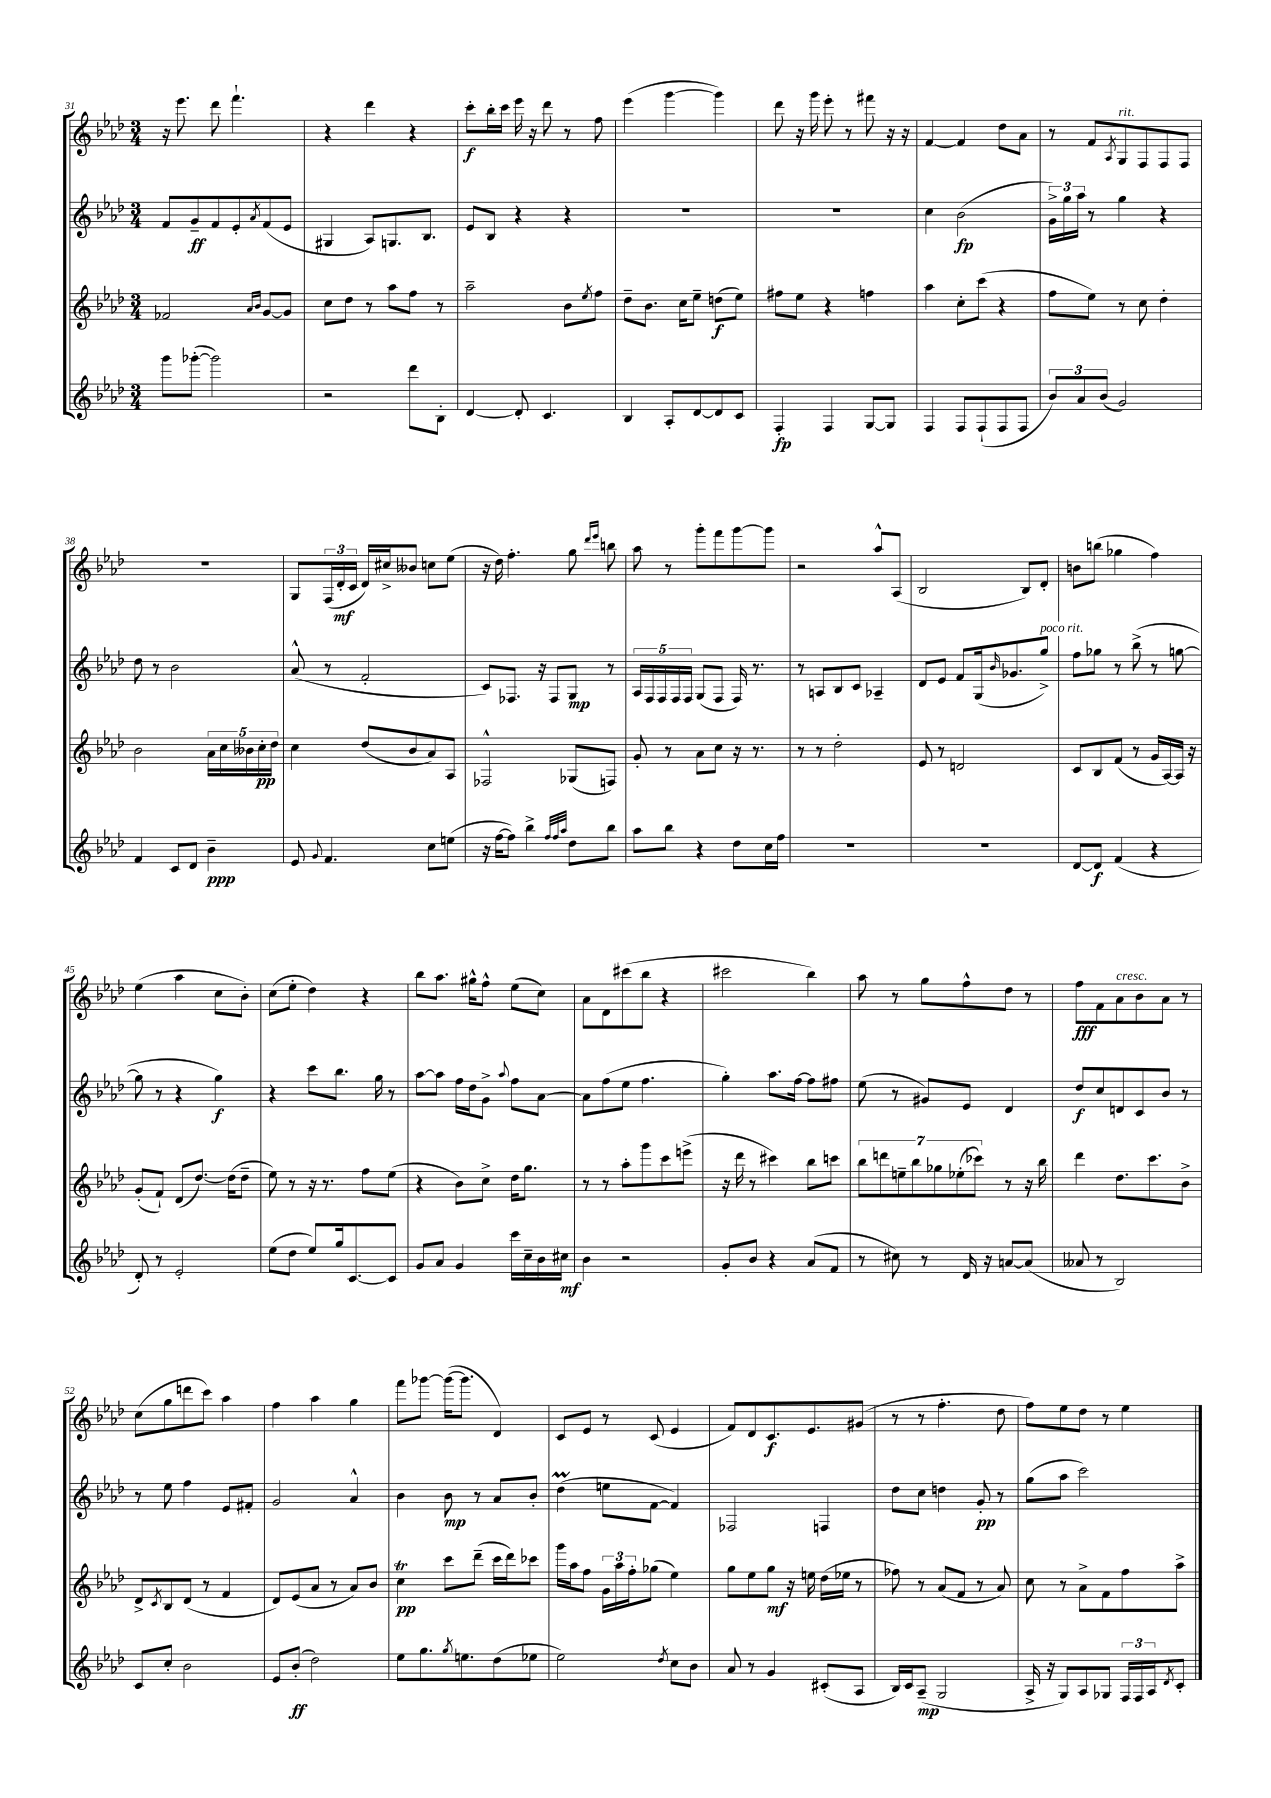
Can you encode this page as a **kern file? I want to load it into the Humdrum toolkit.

**kern	**kern	**kern	**kern
*staff4	*staff3	*staff2	*staff1
*clefG2	*clefG2	*clefG2	*clefG2
*k[b-e-a-d-]	*k[b-e-a-d-]	*k[b-e-a-d-]	*k[b-e-a-d-]
*M3/4	*M3/4	*M3/4	*M3/4
8ggg\L	2f-/	8f/L	16r
.	.	.	8.eee-\
([8ggg-'\J	.	8g~/	.
2ggg-\])	.	8f/	8ddd-\
.	.	8e-'/	4.fff`\
.	16qqa-/LL	.	.
.	16qqb-/JJ	8qa-/	.
.	[8g/L	(8f/	.
.	8g/]J	8e-/J	.
=	=	=	=
2r	8cc\L	4G#/	4r
.	8dd-\J	.	.
.	8r	8A-/L)	4ddd-\
.	8aa-\L	8.G/	.
8ddd-\L	8ff\J	.	4r
.	.	8.B-/J	.
8B-'\J	8r	.	.
=	=	=	=
[4d-/	2aa-~\	8e-/L	8ccc'\L
.	.	8B-/J	16bb-'\L
.	.	.	16ccc\JJ
8d-'/]	.	4r	16eee-\
.	.	.	16r
4.c/	.	.	8ddd-\
.	8b-\L	4r	8r
.	8qee-/	.	.
.	8ff\J	.	8ff\
=	=	=	=
4B-/	8dd-~\L	2.r	(4eee-\
.	8.b-\J	.	.
8A-'/L	.	.	[4ggg\
.	16cc\LK	.	.
[8d-/	8ee-~\J	.	.
8d-/]	(8dd\L	.	4ggg\])
8c/J	8ee-\J)	.	.
=	=	=	=
4F'/	8ff#\L	2.r	8ddd-\
.	8ee-\J	.	16r
.	.	.	16ggg\
4F/	4r	.	8eee-'\
.	.	.	8r
[8G/L	4ff\	.	8fff#\
8G/]J	.	.	16r
.	.	.	16r
=	=	=	=
4F/	4aa-\	4cc\	[4f/
8F/L	8cc'\L	(2b-\	4f/]
(8F`/	(8ccc\J	.	.
8F/	4r	.	8dd-\L
8F/J	.	.	8a-\J
=	=	=	=
12b-/L)	8ff\L	24g^\LL)	8r
.	.	24gg\	.
12a-/	.	24aa-\JJ	.
.	8ee-\J)	8r	8f/L
(12b-/J	.	.	.
.	.	.	8qA-/
2g/)	8r	4gg\	8G/
.	8cc\	.	8F/
.	4dd-'\	4r	8F/
.	.	.	8F/J
=	=	=	=
4f/	2b-\	8dd-\	2.r
.	.	8r	.
8c/L	.	2b-\	.
8d-/J	.	.	.
4b-~\	20a-\LL	.	.
.	20cc\	.	.
.	20b--\	.	.
.	20cc'\	.	.
.	20dd-\JJ	.	.
=	=	=	=
8e-/	4cc\	(8a-^^/	8G/L
8qqg/	.	.	.
4.f/	.	8r	(24F/L
.	.	.	24d-'/
.	.	.	24c/JJ
.	(8dd-/L	2f'/	16d-/LL)
.	.	.	16cc#^/J
.	8b-/	.	8b--/J
8cc\L	8a-/)	.	8cc\L
(8ee\J	8A-/J	.	(8ee-\J
=	=	=	=
16r	2F-^^/	8c/L)	16r
[16ff\LK	.	.	16dd-\)
8ff\]J)	.	8.F-/J	4.ff'\
4bb-^\	.	.	.
.	.	16r	.
.	.	8F-/L	.
32qqff/LLL	.	.	.
32qqff/	.	.	.
32qqaa-/JJJ	.	.	.
8dd-\L	(8G-/L	8G/J	8gg\
.	.	.	16qqddd-/LL
.	.	.	16qqeee-/JJ
8bb-\J	8F/J)	8r	8bb\
=	=	=	=
8aa-\L	8g'/	20A-/LL	8aa-\
.	.	20F/	.
.	.	20F/	.
8bb-\J	8r	.	8r
.	.	20F/	.
.	.	20F/JJ	.
4r	8a-\L	(8G/L	8ggg'\L
.	8cc\J	8F/J	8fff\
8dd-\L	16r	16F/)	[8ggg\
.	8.r	8.r	.
16cc\L	.	.	8ggg\]J
16ff\JJ	.	.	.
=	=	=	=
2.r	8r	8r	2r
.	8r	8A/L	.
.	2dd-'\	8B-/	.
.	.	8c/J	.
.	.	4A-~/	8aa-^^/L
.	.	.	(8A-/J
=	=	=	=
2.r	8e-/	8d-/L	2B-/
.	8r	8e-/J	.
.	2d/	8f/L	.
.	.	(16G/k	.
.	.	16qqb-/	.
.	.	8.g-/	.
.	.	.	8B-/L)
.	.	8gg^/J)	8d-'/J
=	=	=	=
[8d-/L	8c/L	8ff\L	8b\L
8d-/]J	8B-/	8gg-\J	(8bb\J
(4f/	(8f/J	8r	4gg-\
.	8r	(8bb-^\	.
4r	16g/LL	8r	4ff\)
.	[16A-/)	.	.
.	16A-/]JJ	[8gg\	.
.	16r	.	.
=	=	=	=
8d-'/)	(8g'/L	8gg\]	(4ee-\
8r	8f`/J)	8r	.
2e-'/	(8d-/L	4r	4aa-\
.	[8.dd-/J)	.	.
.	.	4gg\)	8cc\L
.	(16dd-\]LK	.	.
.	8dd-~\J	.	8b-'\J)
=	=	=	=
(8ee-\L	8ee-\)	4r	(8cc\L
8dd-\J	8r	.	8ee-'\J
8ee-/L)	16r	8ccc\L	4dd-\)
.	8.r	.	.
16gg/k	.	8.bb-\J	.
[8.c/	.	.	.
.	8ff\L	.	4r
.	.	16gg\	.
8c/]J	(8ee-\J	8r	.
=	=	=	=
8g/L	4r	[8aa-\L	8bb-\L
8a-/J	.	8aa-\]J	8.aa-\J
4g/	8b-\L)	16ff\LL	.
.	.	16dd-\J	16gg#^^\LK
.	8cc^\J	8g^\J	8ff^^\J
.	.	8qqaa-/	.
16ccc\LL	16dd-\LK	8ff\L	(8ee-\L
16cc~\	8.gg\J	.	.
16b-\	.	[8a-\J	8cc\J)
16cc#\JJ	.	.	.
=	=	=	=
4b-\	8r	8a-\]L	8a-\L
.	8r	(8ff\	8d-\
2r	8aa-'\L	8ee-\J	(8ccc#\
.	8ggg\	4.ff\	8bb-\J
.	8ccc\	.	4r
.	(8eee^\J	.	.
=	=	=	=
8g'/L	16r	4gg'\)	2ccc#\
.	16ddd-\	.	.
8b-/J	8r	.	.
4r	4ccc#\)	8.aa-\L	.
.	.	[16ff\Jk	.
(8a-/L	8bb-\L	8ff\]L	4bb-\)
8f/J	8ccc\J	8ff#\J	.
=	=	=	=
8r	14bb-\L	(8ee-\	8aa-\
.	14ddd\	.	.
8cc#\)	.	8r	8r
.	14ee~\	.	.
.	14bb-\	.	.
8r	.	8g#/L)	8gg\L
.	14gg-\	.	.
.	(14ee-'\	.	.
16d-/	.	8e-/J	8ff^^\
.	14ccc-\J)	.	.
16r	.	.	.
[8a/L	8r	4d-/	8dd-\J
(8a/]J	16r	.	8r
.	16bb-\	.	.
=	=	=	=
8a--/	4ddd-\	8dd-/L	8ff\L
8r	.	8cc/	8f\
2B-/)	8.dd-\L	8d/	8a-\
.	.	8c/	8b-\
.	8.ccc\	.	.
.	.	8b-/J	8a-\J
.	8b-^\J	8r	8r
=	=	=	=
8c/L	8d-^/L	8r	(8cc\L
.	8qc/	.	.
8cc'/J	8B-/	8ee-\	8gg\
2b-\	(8d-/J	4ff\	8ddd\
.	8r	.	8ccc\J)
.	4f/	8e-/L	4aa-\
.	.	8f#'/J	.
=	=	=	=
8e-/L	8d-/L)	2g/	4ff\
(8b-'/J	(8e-/	.	.
2dd-\)	8a-/J	.	4aa-\
.	8r	.	.
.	8a-/L)	4a-^^/	4gg\
.	8b-/J	.	.
=	=	=	=
8ee-\L	4cc\	4b-\	8fff\L
8.gg\	.	.	[8ggg-\J
.	8ccc\L	8b-\	(16ggg-\_LK
8qgg/	.	.	.
8.ee\	.	.	8.ggg-\]J
.	(8ddd-~\J	8r	.
(8dd-\	16ccc\LL	8a-/L	4d-/)
.	16ddd-\J)	.	.
8ee-\J	8ccc-\J	8b-'/J	.
=	=	=	=
2ee-\)	16ggg\LL	(4dd-\	8c/L
.	16aa-\J	.	.
.	8ff\J	.	8e-/J
.	24g\LL	8ee\L	8r
.	24aa-\	.	.
.	24ff'\J	.	.
.	(8gg-\J	[8f\J	(8c/
8qdd-/	.	.	.
8cc\L	4ee-\)	4f/])	4e-/
8b-\J	.	.	.
=	=	=	=
8a-/	8gg\L	2F-/	8f/L)
8r	8ee-\	.	8d-/
4g/	8gg\J	.	8.c/
.	16r	.	.
.	16ee\	.	8.e-/
(8c#'/L	(16dd-\LL	4F/	.
.	16ee-\JJ	.	.
8A-/J	8r	.	(8g#/J
=	=	=	=
16B-/LL)	8ff-\)	8dd-\L	8r
16c/J	.	.	.
(8A-~/J	8r	8cc\J	8r
2G/	(8a-/L	4dd\	4.ff'\
.	8f/J	.	.
.	8r	8g'/	.
.	8a-/)	8r	8dd-\
=	=	=	=
16A-^/	8cc\	(8gg\L	8ff\L)
16r	.	.	.
8G/L)	8r	8aa-\J	8ee-\
8A-/	8a-^\L	2ccc\)	8dd-\J
8G-/J	8f\	.	8r
24F/LL	8ff\	.	4ee-\
24F/	.	.	.
24A-/J	.	.	.
8qd-/	.	.	.
8c'/J	8aa-^\J	.	.
==	==	==	==
*-	*-	*-	*-
